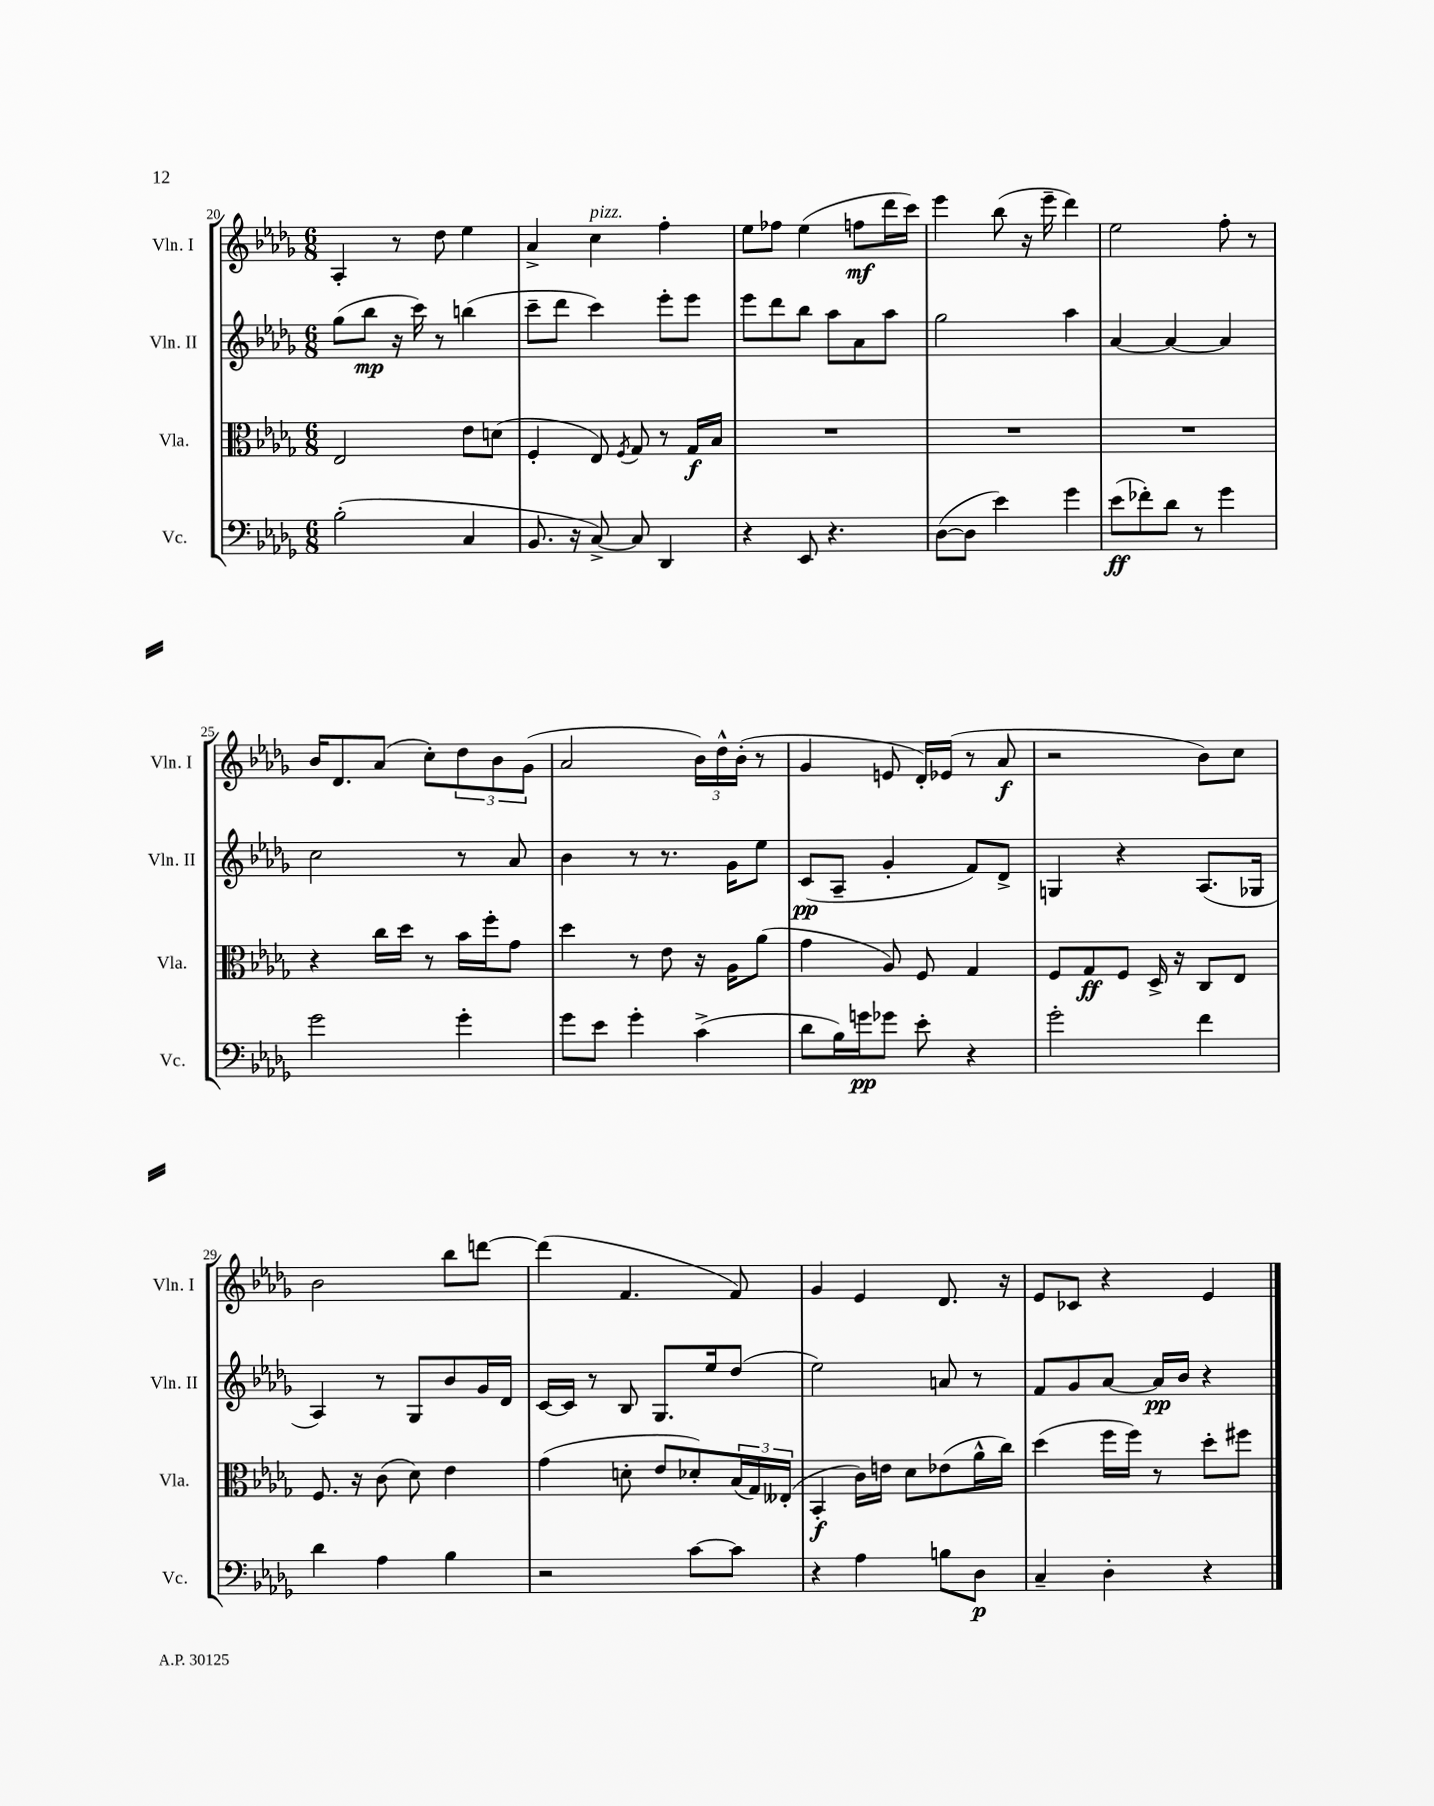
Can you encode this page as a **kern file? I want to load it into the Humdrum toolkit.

**kern	**dynam	**kern	**dynam	**kern	**dynam	**kern	**dynam
*part4	*part4	*part3	*part3	*part2	*part2	*part1	*part1
*staff4	*staff4	*staff3	*staff3	*staff2	*staff2	*staff1	*staff1
*I"Vc.	*	*I"Vla.	*	*I"Vln. II	*	*I"Vln. I	*
*I'Vc.	*	*I'Vla.	*	*I'Vln. II	*	*I'Vln. I	*
*clefF4	*	*clefC3	*	*clefG2	*	*clefG2	*
*k[b-e-a-d-g-]	*	*k[b-e-a-d-g-]	*	*k[b-e-a-d-g-]	*	*k[b-e-a-d-g-]	*
*M6/8	*	*M6/8	*	*M6/8	*	*M6/8	*
=20	=20	=20	=20	=20	=20	=20	=20
(2B-'\	.	2E-/	.	(8gg-\L	.	4A-'/	.
.	.	.	.	8bb-\J	mp	.	.
.	.	.	.	16r	.	8r	.
.	.	.	.	16ccc\)	.	.	.
.	.	.	.	8r	.	8dd-\	.
4C/	.	8e-\L	.	(4bbn\	.	4ee-\	.
.	.	(8dn\J	.	.	.	.	.
=21	=21	=21	=21	=21	=21	=21	=21
8.BB-/	.	4F'/	.	8ccc~\L	.	4a-^/	.
.	.	.	.	8ddd-\J	.	.	.
16r	.	.	.	.	.	.	.
!	!	!	!	!	!	!LO:TX:a:i:t=pizz.	!
[8C^/)	.	8E-/)	.	4ccc\)	.	4cc\	.
.	.	8qF/	.	.	.	.	.
8C/]	.	8G-/	.	.	.	.	.
4DD-/	.	8r	.	8eee-'\L	.	4ff'\	.
.	.	16G-/LL	f	8eee-\J	.	.	.
.	.	16B-/JJ	.	.	.	.	.
=22	=22	=22	=22	=22	=22	=22	=22
4r	.	2.r	.	8eee-\L	.	8ee-\L	.
.	.	.	.	8ddd-\	.	8ff-X\J	.
8EE-/	.	.	.	8bb-\J	.	(4ee-\	.
4.r	.	.	.	8aa-\L	.	.	.
.	.	.	.	8a-\	.	8ffn\L	mf
.	.	.	.	8aa-\J	.	16ddd-\L	.
.	.	.	.	.	.	16ccc\JJ)	.
=23	=23	=23	=23	=23	=23	=23	=23
([8D-\L	.	2.r	.	2gg-\	.	4eee-\	.
8D-\J]	.	.	.	.	.	.	.
4e-\)	.	.	.	.	.	(8bb-\	.
.	.	.	.	.	.	16r	.
.	.	.	.	.	.	16eee-~\	.
4g-\	.	.	.	4aa-\	.	4ddd-\)	.
=24	=24	=24	=24	=24	=24	=24	=24
(8e-\L	ff	2.r	.	[4a-/	.	2ee-\	.
8f-X'\)	.	.	.	.	.	.	.
8d-\J	.	.	.	4a-/_	.	.	.
8r	.	.	.	.	.	.	.
4g-\	.	.	.	4a-/]	.	8ff'\	.
.	.	.	.	.	.	8r	.
!!LO:LB:g=z
=25	=25	=25	=25	=25	=25	=25	=25
2g-\	.	4r	.	2cc\	.	16b-/KL	.
.	.	.	.	.	.	8.d-/	.
.	.	16cc\LL	.	.	.	(8a-/J	.
.	.	16dd-\JJ	.	.	.	.	.
.	.	8r	.	.	.	8cc'\L)	.
4g-'\	.	16b-\LL	.	8r	.	12dd-\	.
.	.	16ff'\J	.	.	.	.	.
.	.	.	.	.	.	12b-\	.
.	.	8g-\J	.	8a-/	.	.	.
.	.	.	.	.	.	(12g-\J	.
=26	=26	=26	=26	=26	=26	=26	=26
8g-\L	.	4dd-\	.	4b-\	.	2a-/	.
8e-\J	.	.	.	.	.	.	.
4g-'\	.	8r	.	8r	.	.	.
.	.	8e-\	.	8.r	.	.	.
(4c^\	.	16r	.	.	.	24b-\LL)	.
.	.	.	.	.	.	24dd-^^\	.
.	.	16A-\KL	.	16g-\KL	.	.	.
.	.	.	.	.	.	(24b-'\JJ	.
.	.	(8a-\J	.	8ee-\J	.	8r	.
=27	=27	=27	=27	=27	=27	=27	=27
8d-\L	.	4g-\	.	(8c/L	pp	4g-/	.
16B-\L)	.	.	.	8A-~/J	.	.	.
16gn\J	pp	.	.	.	.	.	.
8g-X\J	.	8A-/)	.	4g-'/	.	8en/	.
8e-'\	.	8F/	.	.	.	16d-'/LL)	.
.	.	.	.	.	.	(16e-X/JJ	.
4r	.	4G-/	.	8f/L)	.	8r	.
.	.	.	.	8d-^/J	.	8a-/	f
=28	=28	=28	=28	=28	=28	=28	=28
2g-'\	.	8F/L	.	4Gn/	.	2r	.
.	.	8G-/	ff	.	.	.	.
.	.	8F/J	.	4r	.	.	.
.	.	16D-^/	.	.	.	.	.
.	.	16r	.	.	.	.	.
4f\	.	8C/L	.	(8.A-/L	.	8b-\L)	.
.	.	8E-/J	.	.	.	8cc\J	.
.	.	.	.	16G-X/Jk	.	.	.
!!LO:LB:g=z
=29	=29	=29	=29	=29	=29	=29	=29
4d-\	.	8.F/	.	4A-/)	.	2b-\	.
.	.	16r	.	.	.	.	.
4A-\	.	(8c\	.	8r	.	.	.
.	.	8d-\)	.	8G-/L	.	.	.
4B-\	.	4e-\	.	8b-/	.	8bb-\L	.
.	.	.	.	16g-/L	.	[8dddn\J	.
.	.	.	.	16d-/JJ	.	.	.
=30	=30	=30	=30	=30	=30	=30	=30
2r	.	(4g-\	.	[16c/LL	.	(4ddd\]	.
.	.	.	.	16c/JJ]	.	.	.
.	.	.	.	8r	.	.	.
.	.	8dn'\	.	8B-/	.	4.f/	.
.	.	8e-/L	.	8.G-/L	.	.	.
[8c\L	.	8d-X'/)	.	.	.	.	.
.	.	.	.	16ee-/k	.	.	.
8c\J]	.	(24B-/L	.	(8dd-/J	.	8f/)	.
.	.	24G-/)	.	.	.	.	.
.	.	(24E--X'/JJ	.	.	.	.	.
=31	=31	=31	=31	=31	=31	=31	=31
4r	.	4BB-'/	f	2ee-\)	.	4g-/	.
4A-\	.	16c\LL)	.	.	.	4e-/	.
.	.	16en\JJ	.	.	.	.	.
.	.	8d-\L	.	.	.	.	.
8Bn\L	.	(8e-X\	.	8an/	.	8.d-/	.
8D-\J	p	16a-^^\L	.	8r	.	.	.
.	.	16cc\JJ)	.	.	.	16r	.
=32	=32	=32	=32	=32	=32	=32	=32
4C~/	.	(4dd-\	.	8f/L	.	8e-/L	.
.	.	.	.	8g-/	.	8c-X/J	.
4D-'\	.	16ff\LL	.	[8a-/J	.	4r	.
.	.	16ff\JJ)	.	.	.	.	.
.	.	8r	.	16a-/LL]	pp	.	.
.	.	.	.	16b-/JJ	.	.	.
4r	.	8dd-'\L	.	4r	.	4e-/	.
.	.	8ff#X\J	.	.	.	.	.
==	==	==	==	==	==	==	==
*-	*-	*-	*-	*-	*-	*-	*-
